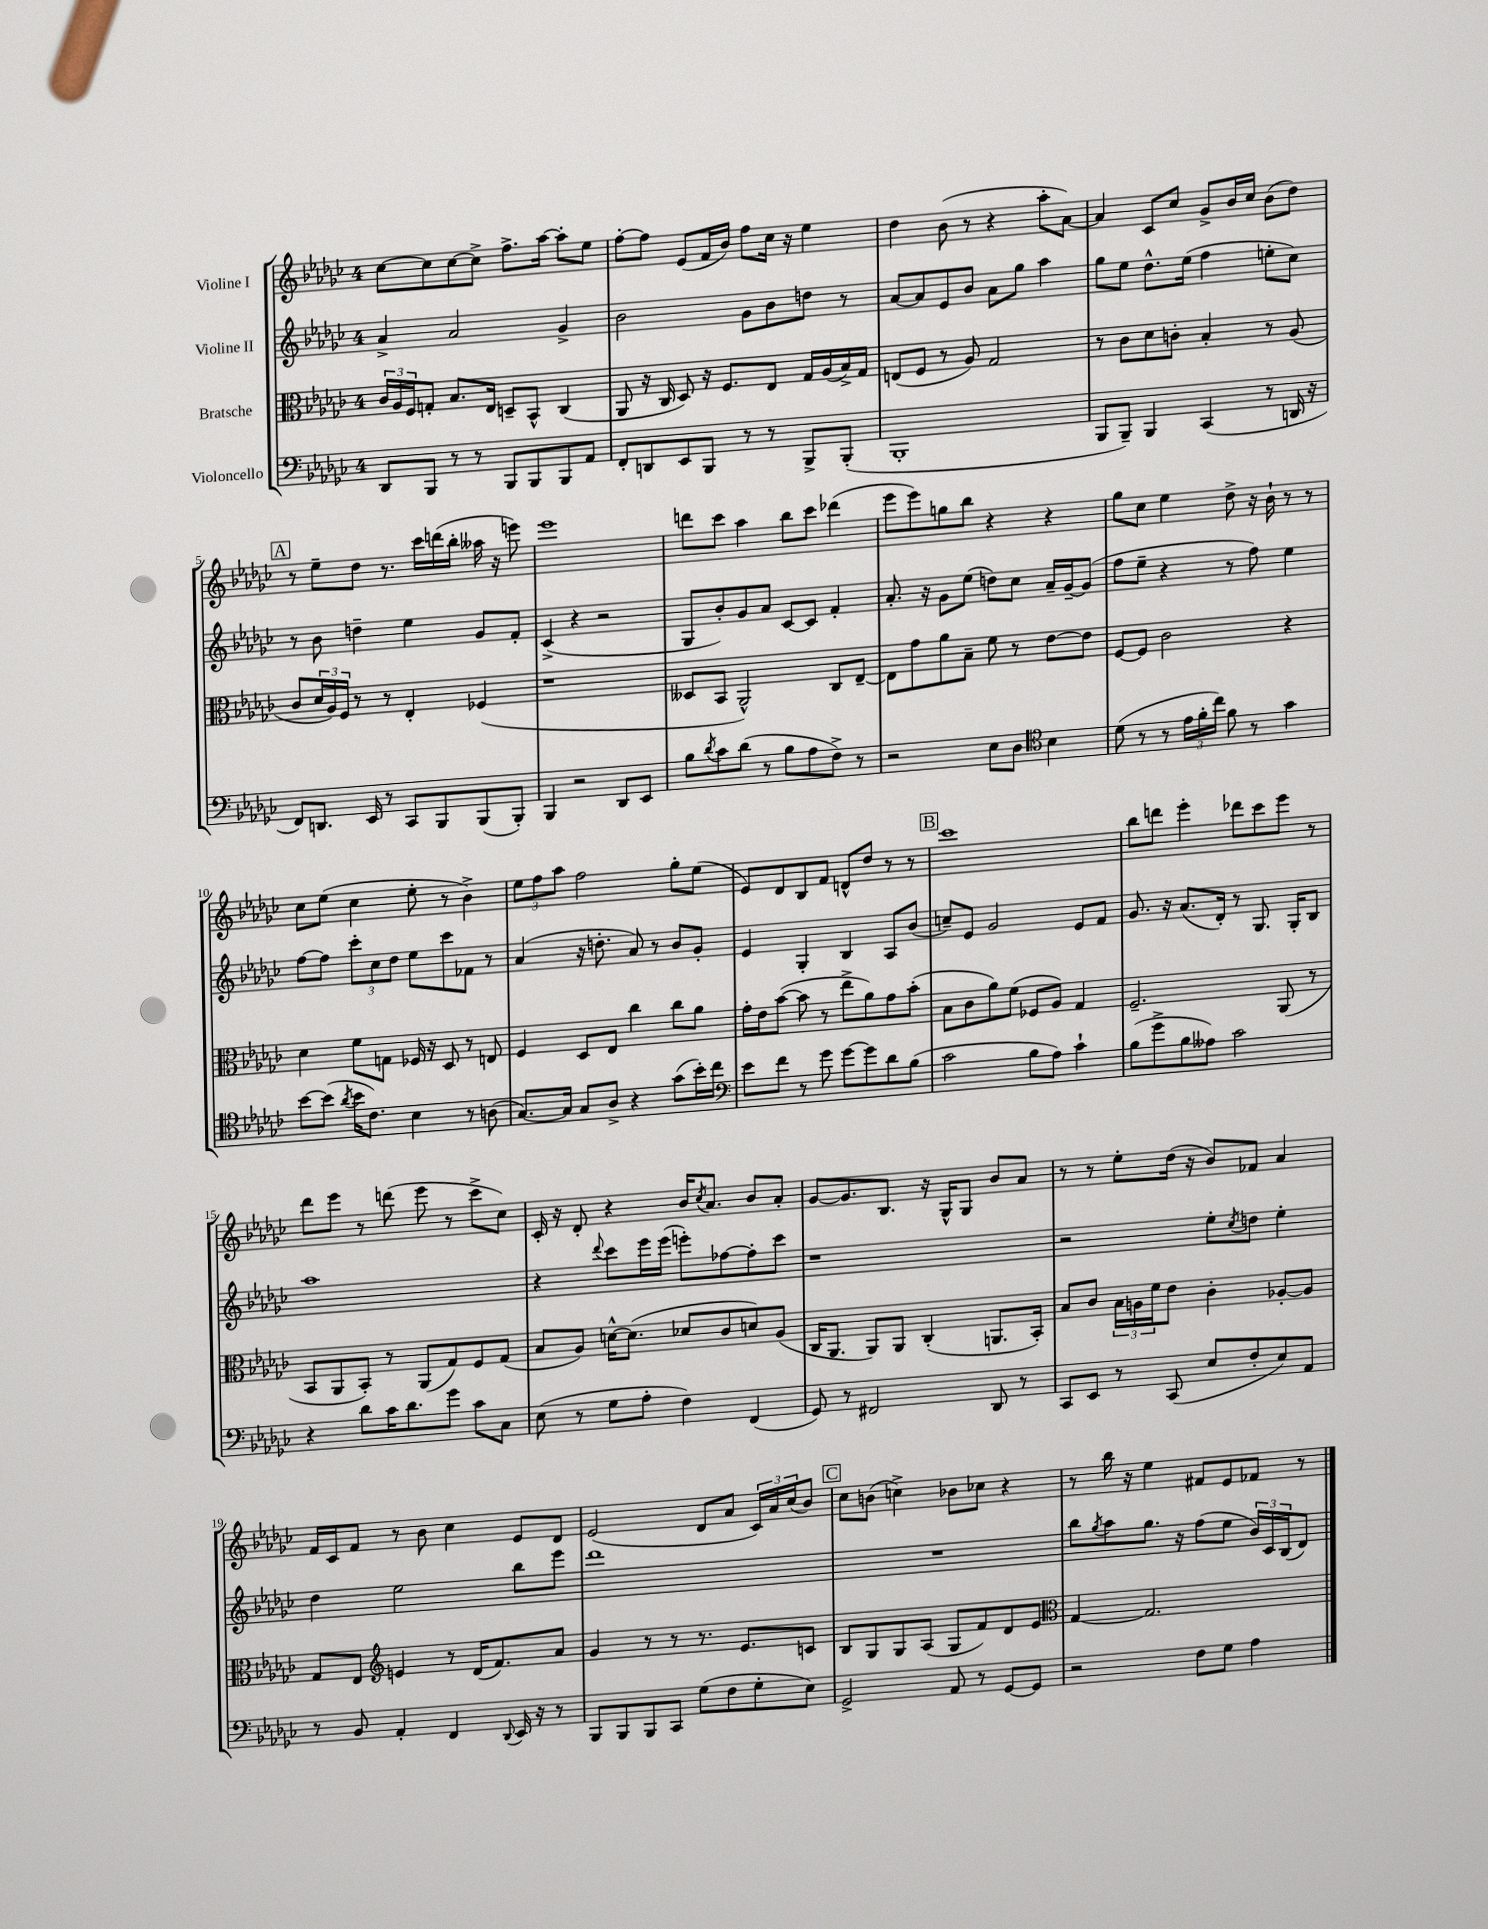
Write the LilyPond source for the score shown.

<<
\new StaffGroup <<
\new Staff = "s0" \with { instrumentName = "Violine I" } {
    \clef treble \key ges \major \once \override Staff.TimeSignature.style = #'single-digit \time 4/4
    ces''8~ ces''8 ces''8~ ces''8-> f''8.-> aes''16~ aes''8-. ees''8 |
    f''8~-. f''8 ees'8( f'16 bes'16) f''8 ces''16 r16 ees''4 |
    des''4 bes'8( r8 r4 aes''8-. aes'8~) |
    aes'4 ces'8 ces''8 ges'8-> bes'16 ces''16 bes'8( des''8) |
    \mark \markup { \box "A" } r8 ees''8-- des''8 r8. ces'''16 d'''16( bes''16-. aeses''16 r16 e'''8) |
    ees'''1 |
    d'''8 ces'''8 aes''4 bes''8 ces'''8 des'''4( |
    ees'''8 ees'''8) g''8 bes''8 r4 r4 |
    ges''8 ces''8 ees''4 des''8-> r16 bes'16-! r8 r8 |
    ces''8 ees''8( ces''4 ees''8-. r8 bes'4->) |
    \tuplet 3/2 { ees''8 f''8 aes''8 } f''2 ges''8-. ees''8( |
    ees'8) des'8 bes8 f'8 d'8-^ des''8 r8 r8 |
    \mark \markup { \box "B" } ces'''1 |
    bes''8 d'''8 ees'''4-. des'''8 ces'''8 ees'''8 r8 |
    des'''8 ees'''8 r8 d'''8( ees'''8 r8 ces'''8-> ces''8) |
    ces'16-. r16 des'8-. r4 bes'16 \acciaccatura { ces''8 } aes'8. bes'8 aes'8-. |
    ges'8~ ges'8. bes8. r16 ges16-^ ges8 bes'8 aes'8 |
    r8 r8 ees''8-. des''16( r16 bes'8) fes'8 aes'4 |
    f'16 ces'16 f'8 r8 bes'8 ces''4 ees'8 des'8 |
    ees'2( des'8 aes'8 \tuplet 3/2 { ces'16) aes'16 ces''16( } bes'8) |
    \mark \markup { \box "C" } ces''8 b'8( c''4->) bes'8 ces''8 r4 |
    r8 bes''16 r16 ees''4 fis'8 ees'8 fes'8 r8 \bar "|." |
}
\new Staff = "s1" \with { instrumentName = "Violine II" } {
    \clef treble \key ges \major \once \override Staff.TimeSignature.style = #'single-digit \time 4/4
    aes'4-> aes'2 ges'4-> |
    bes'2 ges'8 bes'8 d''8 r8 |
    aes'8~ aes'8 ees'8 bes'8 aes'8 ges''8 aes''4 |
    ges''8 ees''8 des''8.-^ ees''16( f''4 e''8-. ces''8) |
    \mark \markup { \box "A" } r8 bes'8 d''4-- ees''4 ges'8 f'8-. |
    ces'4->( r4 r2 |
    ges8 bes'8-.) ges'8 aes'8 ces'8~ ces'8 f'4-. |
    aes'8.-. r16 ges'8 ees''8( d''8) ces''8 aes'16-- ges'16~-- ges'8( |
    f''8 ees''8-- r4 r8 f''8) ees''4 |
    f''8~ f''8 \tuplet 3/2 { ces'''8-. ces''8 des''8 } ees''8 ces'''8 fes'8 r8 |
    aes'4( r16 d''8.-. aes'8) r8 bes'8 ges'8-. |
    ees'4 ges4-. bes4 aes8 bes'8( |
    \mark \markup { \box "B" } c''8--) ees'8 ges'2 ees'8 f'8 |
    ges'8. r16 aes'8.( des'16-.) r8 ges8. ges16-. bes8 |
    aes''1 |
    r4 \appoggiatura { des'''8 } ces'''8 ees'''16 ees'''16( e'''8-.) fes''8~ fes''8-. ces'''8 |
    r1 |
    r2 ees''8-. \acciaccatura { ces''8 } d''8 ees''4-. |
    des''4 ees''2 bes''8 ees'''8 |
    des'''1 |
    \mark \markup { \box "C" } R1 |
    bes''8 \acciaccatura { ges''8 } aes''8 ges''8. r16 f''8( ees''8 \tuplet 3/2 { bes'16) ces'16 bes16( } des'8) \bar "|." |
}
\new Staff = "s2" \with { instrumentName = "Bratsche" } {
    \clef alto \key ges \major \once \override Staff.TimeSignature.style = #'single-digit \time 4/4
    \tuplet 3/2 { ces'16 aes16 f16 } g8-. bes8. ees16 d8-- bes,8-^ ces4( |
    aes,8 r16 ces16 des8) r16 f8. ees8 ges16 aes16( bes16->) ges16 |
    e8( f8 r8 aes8) ges2 |
    r8 ces'8 des'8 c'8-. bes4-. r8 aes8( |
    \mark \markup { \box "A" } ces'8 \tuplet 3/2 { des'16 aes16) f16 } r8 r8 ees4-. fes4( |
    r1 |
    deses8 bes,8 aes,2-^) ces8 ees8~-- |
    ees8 ges'8 aes'8 bes8-- f'8 r8 ees'8~ ees'8 |
    f8~ f8 ces'2 r4 |
    des'4 f'8 g8 fes16 r16 des8 r8 e8 |
    f4 des8 ees8 ces''4 ces''8 aes'8 |
    ges'16-. ees'16 bes'8~( bes'8 r8 ees''8-> aes'8) ges'8 bes'8-.( |
    \mark \markup { \box "B" } bes8 ces'8 aes'8) f'8( fes8 aes8) ges4 |
    f2.-- aes,8( r8 |
    bes,8 aes,8 bes,8-.) r8 aes,8( ges8) f8 ges8( |
    bes8 aes8) d'16~-^ d'8.( des'8 ces'8 d'8) aes8( |
    ces16 aes,8. aes,8) aes,8 ces4-.( a,8. bes,16-.) |
    bes8 ces'8 \tuplet 3/2 { bes16 a16 f'16 } ees'8 ces'4-. aes8~-. aes8 |
    ges8 ees8 \clef treble e'4 r8 des'16( f'8.) aes'8 |
    ges'4 r8 r8 r8. ees'8. c'8 |
    \mark \markup { \box "C" } bes8 ges8 ges8 aes8( ges8 f'8) des'8 ees'8 |
    \clef alto ges4~ ges2. \bar "|." |
}
\new Staff = "s3" \with { instrumentName = "Violoncello" } {
    \clef bass \key ges \major \once \override Staff.TimeSignature.style = #'single-digit \time 4/4
    des,8 bes,,8 r8 r8 bes,,8 bes,,8 bes,,8 aes,8 |
    f,8-. d,8 ees,8 bes,,8 r8 r8 bes,,8-> bes,,8-.( |
    bes,,1-. |
    bes,,8 bes,,8--) bes,,4 ces,4( r8 d,16 r16 |
    \mark \markup { \box "A" } f,8) d,8. ees,16 r8 ces,8 bes,,8 bes,,8( bes,,8-.) |
    bes,,4 r2 des,8 ees,8 |
    bes8 \acciaccatura { des'8 } ces'8 des'8( r8 bes8 aes8 f8->) r8 |
    r2 ees8 des8 \clef tenor bes4 |
    des'8( r8 r8 \tuplet 3/2 { ees'16 f'16-. ces''16) } f'8 r8 ges'4 |
    bes'8~ bes'8( \acciaccatura { aes'8 } bes'16 ces'8.) bes4 r8 a8( |
    ges8.~) ges16 ges8 aes8-> r4 ges'8( bes'16-.) ces''16 |
    \clef bass ees'8 f'8 r8 ges'8 ges'8~ ges'8 des'8 bes8( |
    \mark \markup { \box "B" } ces'2 bes8 aes8) ces'4-! |
    bes8( ges'8-> bes8 aeses8) ces'2 |
    r4 des'8 ces'16 des'8. ges'8 ces'8 ces8 |
    ees8( r8 ges8 aes8-. f4) f,4( |
    ges,8) r8 fis,2 des,8 r8 |
    ces,8 ees,8 r8 ces,8( ees8 f8-. ees8) aes,8 |
    r8 bes,8 aes,4-. f,4 \appoggiatura { des,8 } ees,16 r16 r8 |
    bes,,8 bes,,8 bes,,8 ces,8 ges8( f8 ges8-. ees8) |
    \mark \markup { \box "C" } ges,2-> aes,8 r8 ges,8~ ges,8 |
    r2 f8 ges8 aes4 \bar "|." |
}
>>
>>
